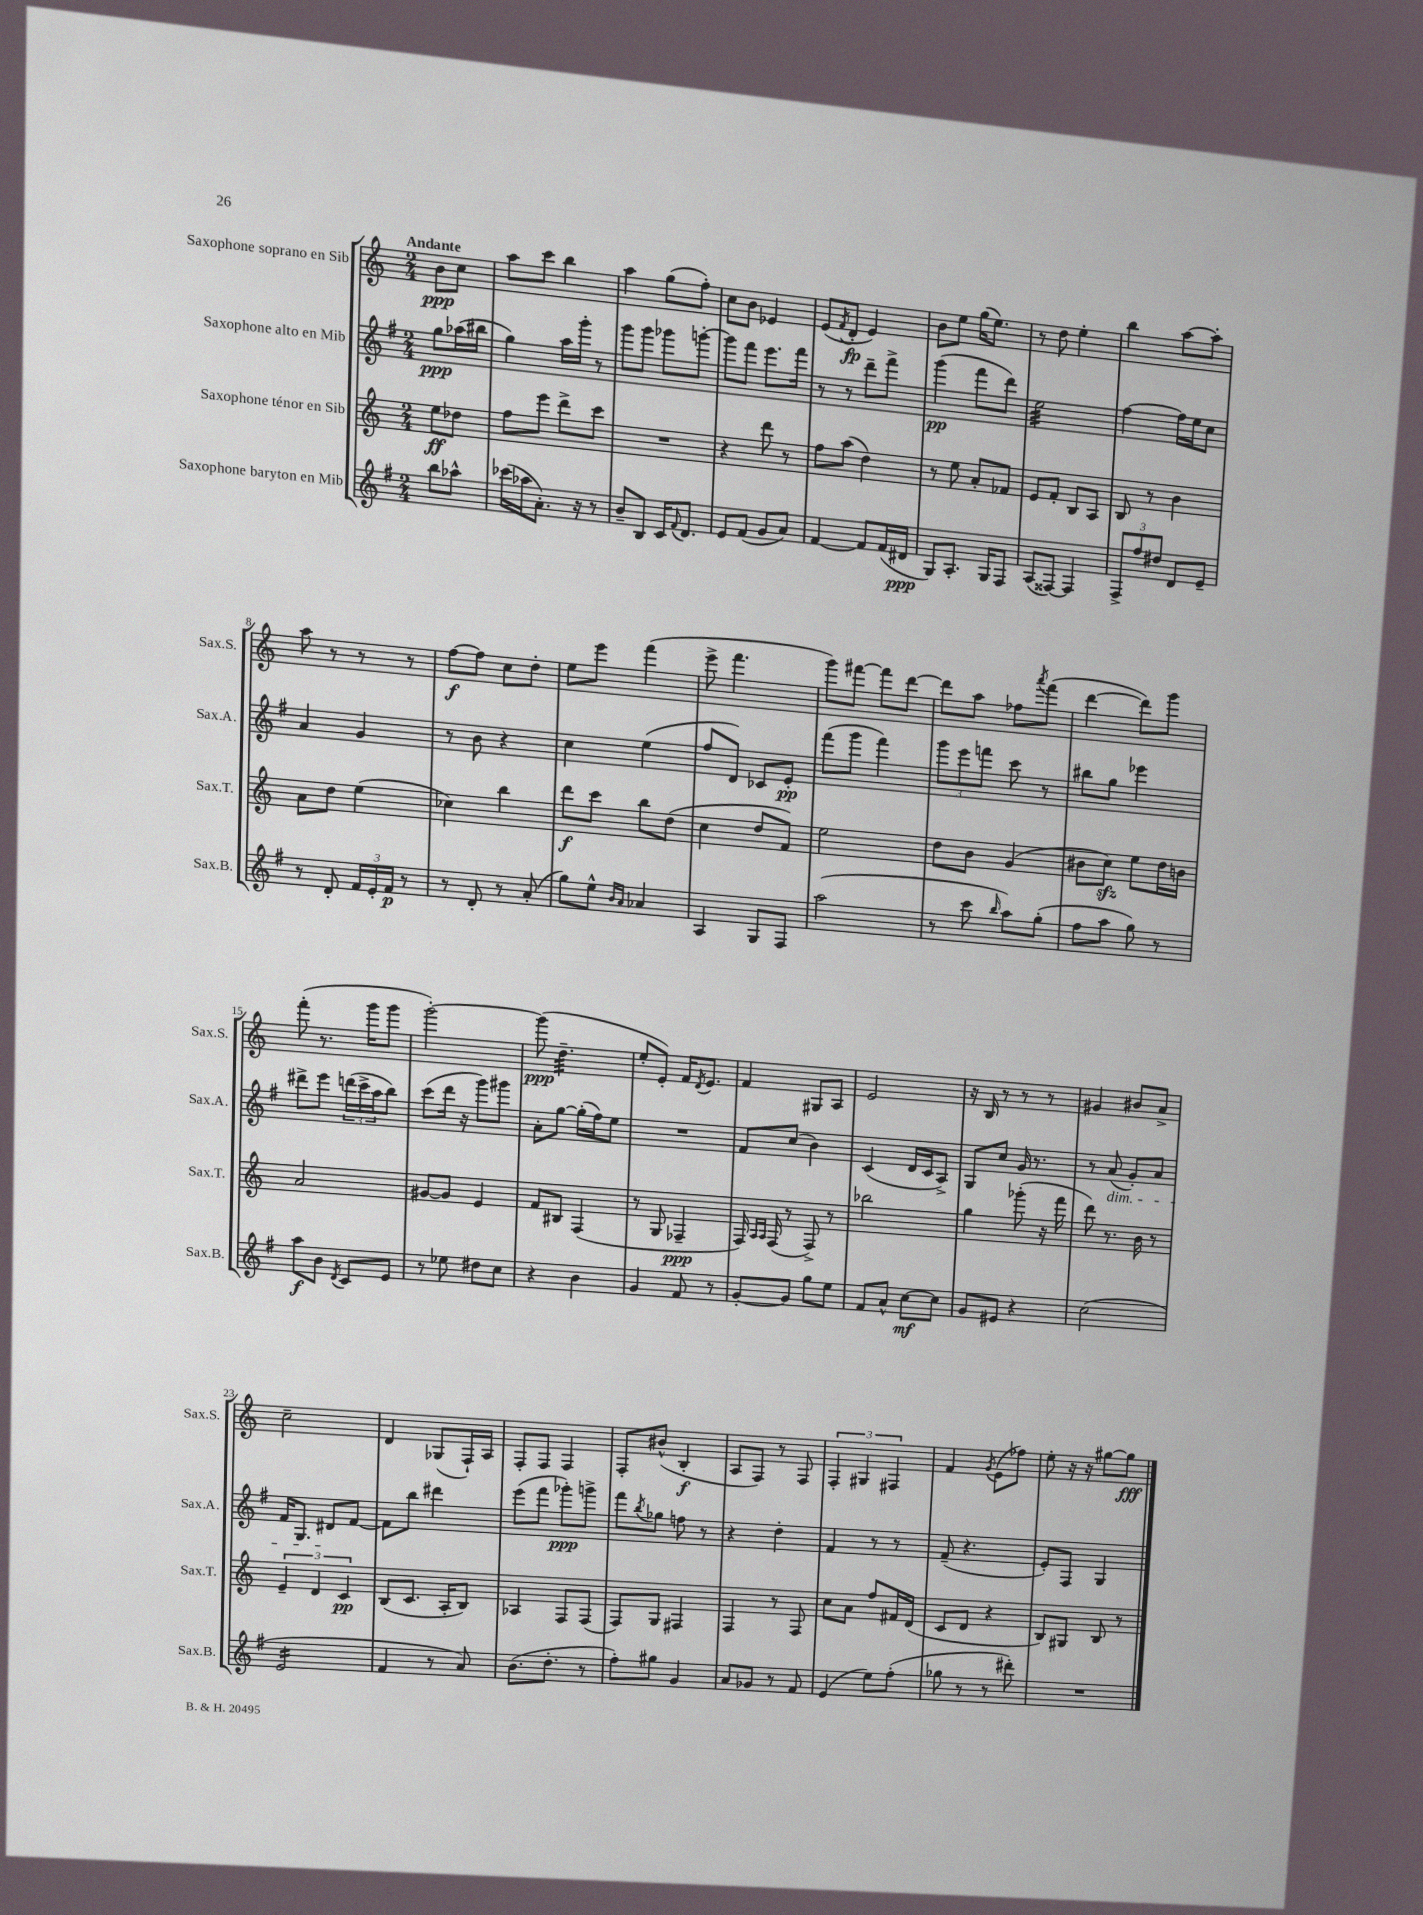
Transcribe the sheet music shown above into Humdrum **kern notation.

**kern	**kern	**kern	**kern
*staff4	*staff3	*staff2	*staff1
*clefG2	*clefG2	*clefG2	*clefG2
*k[f#]	*k[]	*k[f#]	*k[]
*M2/4	*M2/4	*M2/4	*M2/4
8bb	8ee	8gg	8b
8aa-^^	8dd-	(16aa-	8cc
.	.	16bb#	.
=	=	=	=
(16ccc-	8ff	4gg)	8aa
16aa-	.	.	.
8.a')	8eee	.	8ccc
.	8ddd^	16aa	4bb
16r	.	16ggg'	.
8r	8ccc	8r	.
=	=	=	=
8b~	2r	8ggg	4aa
8B	.	8ggg	.
16c	.	8ggg-	(8gg
8qqf#	.	.	.
8.d	.	.	.
.	.	[8ggg'	8ff')
=	=	=	=
8e	4r	8ggg]	8cc
(8f#	.	8fff#	8b
8g	8ddd	8.eee	4e-
8a)	8r	.	.
.	.	16fff#	.
=	=	=	=
[4f#	8ff	8r	(8e
.	.	.	8qf
.	(8aa	8r	8d'
8f#]	4dd)	8ddd~	4e)
(16f#	.	8fff#^	.
16d#	.	.	.
=	=	=	=
8G)	8r	(4ggg	8b
8.A'	8ee	.	8ee
.	8a'	8fff#	(16gg
16G	.	.	8.ee)
8F#	8f-	8ddd)	.
=	=	=	=
(8A	8e	2ee	8r
[8F##)	8f'	.	8dd
4F##]	8B	.	4ee'
.	8A	.	.
=	=	=	=
12F#^	8B	[4ff#	4bb
12ff#	.	.	.
.	8r	.	.
12dd#	.	.	.
8d	4b	16ff#]	[8aa
.	.	16ee	.
8e~	.	8cc	8aa']
=	=	=	=
8r	8a	4a	8aa
8d'	8dd	.	8r
24f#	(4ee	4g	8r
24e'	.	.	.
24f#	.	.	.
8r	.	.	8r
=	=	=	=
8r	4cc-)	8r	[8ff
8d'	.	8b	8ff]
8r	4bb	4r	8cc
(8a'	.	.	8dd'
=	=	=	=
8gg)	8ddd	4cc	8ee
8ee^^	8ccc	.	8eee
16qqb	.	.	.
16qqa	.	.	.
4a-	8bb	(4ee	(4fff
.	(8dd	.	.
=	=	=	=
4A	4cc	8ff#	8eee^
.	.	8d)	4.fff
8G	8dd	8c-	.
8F#	8f)	8e'	.
=	=	=	=
(2aa	2ee	(8fff#	8ggg)
.	.	8ggg	[8fff#
.	.	4fff#)	8fff#]
.	.	.	[8ddd
=	=	=	=
8r	8dd	12ggg	8ddd]
.	.	12eee	.
8ccc	8b	.	8aa
.	.	12fff	.
16qqbb	.	.	.
8aa)	(4g	8ccc	8ff-
.	.	.	8qaaa
(8gg'	.	8r	(8fff
=	=	=	=
8ff#	8b#	8bb#	[4ddd
8aa	8cc)	8gg	.
8gg)	8ee	4eee-	8ddd])
8r	16dd	.	8ggg
.	16b	.	.
=	=	=	=
8aa	2a	8ddd#^	(8fff'
8b	.	8eee	8.r
8qd	.	.	.
8c	.	(24ddd	.
.	.	24ccc^	.
.	.	.	16ggg
.	.	24aa	.
8e	.	8bb)	8ggg
=	=	=	=
8r	[8g#	(8ccc	[2ggg')
8ee-	8g#]	16ddd	.
.	.	16r	.
8dd#	4e	8ggg)	.
8cc	.	8ggg#	.
=	=	=	=
4r	8f	8a'	(8ggg]
.	8B#	[8gg	4.dd~
4b	(4F	(16gg']	.
.	.	16ff#)	.
.	.	8ee	.
=	=	=	=
4g	8r	2r	8ee'
.	8G	.	8e')
8f#	4F-~	.	16f
.	.	.	8qd
.	.	.	8.e
8r	.	.	.
=	=	=	=
[8g'	16F)	8f#	4f
.	16qqA	.	.
.	16qqA	.	.
.	(16F	.	.
8g]	8r	(8cc	.
8gg	8F^)	4b)	8G#
8ee	8r	.	8A
=	=	=	=
8f#	2bb-	(4c	2e
8a^^	.	.	.
[8cc	.	16d	.
.	.	16c	.
8cc]	.	8A^)	.
=	=	=	=
8g	4gg	8G	16r
.	.	.	16B
8e#	.	8cc	8r
4r	(8ggg-'	16g	8r
.	.	8.r	.
.	16r	.	8r
.	16fff	.	.
=	=	=	=
(2cc	8ddd)	8r	4g#
.	8.r	(8a	.
.	.	8g')	8b#
.	16b	.	.
.	8r	8a	8a^
=	=	=	=
2e	6e~	16f#	2cc~
.	.	8.G	.
.	6d	.	.
.	.	8d#	.
.	6c	.	.
.	.	[8f#	.
=	=	=	=
4f#	(8B	8f#]	4d
.	8.c	8bb	.
8r	.	4ddd#	(8G-
.	16A'	.	.
8a)	8B)	.	16F`)
.	.	.	16A
=	=	=	=
(8.b	4A-	(8eee	8F'
.	.	8fff#	8F
8.dd'	.	.	.
.	8F	8ggg-')	4F
8r	(8F	8ggg^	.
=	=	=	=
8ff#')	8F)	8fff#	8F'
.	.	8qbb	.
8gg#	8G	8gg-	(8b#^^
4g	4F#	8ff	4B'
.	.	8r	.
=	=	=	=
8a	4F	4r	8A
8g-	.	.	8F)
8r	8r	4dd'	8r
8f#	8F	.	8F
=	=	=	=
(4e	8cc	4f#	6F'
.	8a	.	.
.	.	.	6G#
8ee)	8ff	8r	.
.	.	.	6F#
(8ff#'	16f#	8r	.
.	(16d	.	.
=	=	=	=
8gg-	8c	(8f#~	4f
8r	8d	4.r	.
.	.	.	8qg
8r	4r	.	(8e
8ddd#')	.	.	8ff-)
=	=	=	=
2r	8B)	8e')	8ee'
.	8G#	8F#	16r
.	.	.	16r
.	8B	4G	[8gg#
.	8r	.	8gg#]
==	==	==	==
*-	*-	*-	*-
